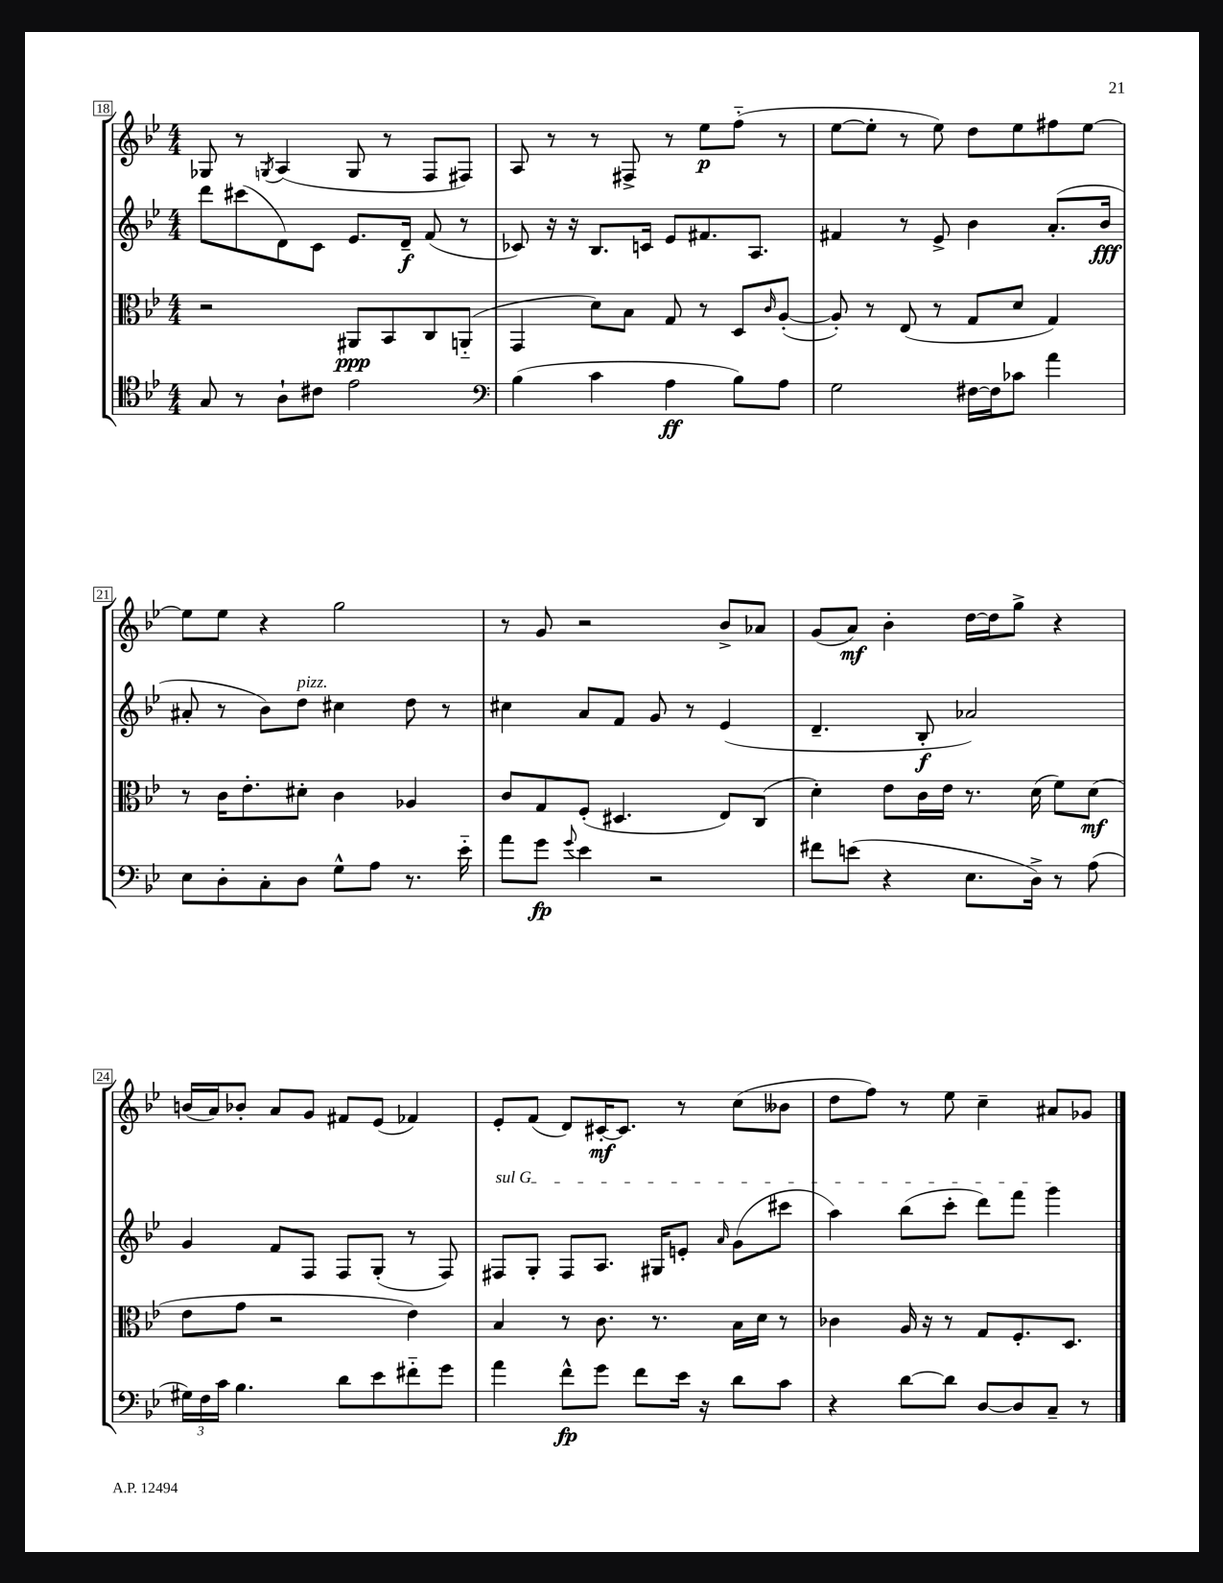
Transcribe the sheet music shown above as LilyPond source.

<<
\new StaffGroup <<
\new Staff = "s0" {
    \clef treble \key bes \major \numericTimeSignature \time 4/4
    ges8 r8 \acciaccatura { g8 } a4( g8 r8 f8 fis8) |
    a8 r8 r8 fis8-> r8 ees''8\p f''8-_( r8 |
    ees''8~ ees''8-. r8 ees''8) d''8 ees''8 fis''8 ees''8~ |
    ees''8 ees''8 r4 g''2 |
    r8 g'8 r2 bes'8-> aes'8 |
    g'8( a'8\mf) bes'4-. d''16~ d''16 g''8-> r4 |
    b'16( a'16) bes'8-. a'8 g'8 fis'8 ees'8( fes'4) |
    ees'8-. f'8( d'8) cis'16~-.\mf cis'8. r8 c''8( beses'8 |
    d''8 f''8) r8 ees''8 c''4-- ais'8 ges'8 \bar "|." |
}
\new Staff = "s1" {
    \clef treble \key bes \major \numericTimeSignature \time 4/4
    d'''8 cis'''8( d'8) c'8 ees'8. d'16--\f f'8( r8 |
    ces'8) r16 r16 bes8. c'16 ees'8 fis'8. a8. |
    fis'4 r8 ees'8-> bes'4 a'8.-.( bes'16\fff |
    ais'8-. r8 bes'8) d''8^\markup { \italic "pizz." } cis''4 d''8 r8 |
    cis''4 a'8 f'8 g'8 r8 ees'4( |
    d'4.-- bes8-.\f aes'2) |
    g'4 f'8 f8 f8 g8-.( r8 f8) |
    \once \override TextSpanner.bound-details.left.text = \markup { \italic "sul G" } fis8\startTextSpan g8-. fis8 a8. gis16 e'8-. \grace { a'16 } g'8( cis'''8 |
    a''4) bes''8( c'''8-. d'''8) f'''8 g'''4\stopTextSpan \bar "|." |
}
\new Staff = "s2" {
    \clef alto \key bes \major \numericTimeSignature \time 4/4
    r2 ais,8\ppp bes,8 c8 a,8-_( |
    g,4 d'8) bes8 g8 r8 d8 \grace { c'16 } a8~-.( |
    a8-.) r8 ees8( r8 g8 d'8 g4) |
    r8 c'16 ees'8.-. dis'8-. c'4 aes4 |
    c'8 g8 f8-.( dis4. ees8) c8( |
    d'4-.) ees'8 c'16 ees'16 r8. d'16( f'8) d'8\mf( |
    ees'8 g'8 r2 ees'4) |
    bes4 r8 c'8. r8. bes16 d'16 r8 |
    ces'4 a16 r16 r8 g8 f8.-. d8. \bar "|." |
}
\new Staff = "s3" {
    \clef tenor \key bes \major \numericTimeSignature \time 4/4
    g8 r8 a8-! cis'8 ees'2 |
    \clef bass bes4( c'4 a4\ff bes8) a8 |
    g2 fis16~ fis16 ces'8 a'4 |
    ees8 d8-. c8-. d8 g8-^ a8 r8. ees'16-_ |
    a'8 g'8\fp \appoggiatura { g'8 } ees'4 r2 |
    fis'8 e'8( r4 ees8. d16->) r8 a8( |
    \tuplet 3/2 { gis16) f16 c'16 } bes4. d'8 ees'8 fis'8-_ g'8 |
    a'4 f'8-^\fp g'8 f'8 ees'16 r16 d'8 c'8 |
    r4 d'8~ d'8 d8~ d8 c8-- r8 \bar "|." |
}
>>
>>
\layout { \context { \Score currentBarNumber = #18 \override BarNumber.stencil = #(make-stencil-boxer 0.1 0.3 ly:text-interface::print) } }
